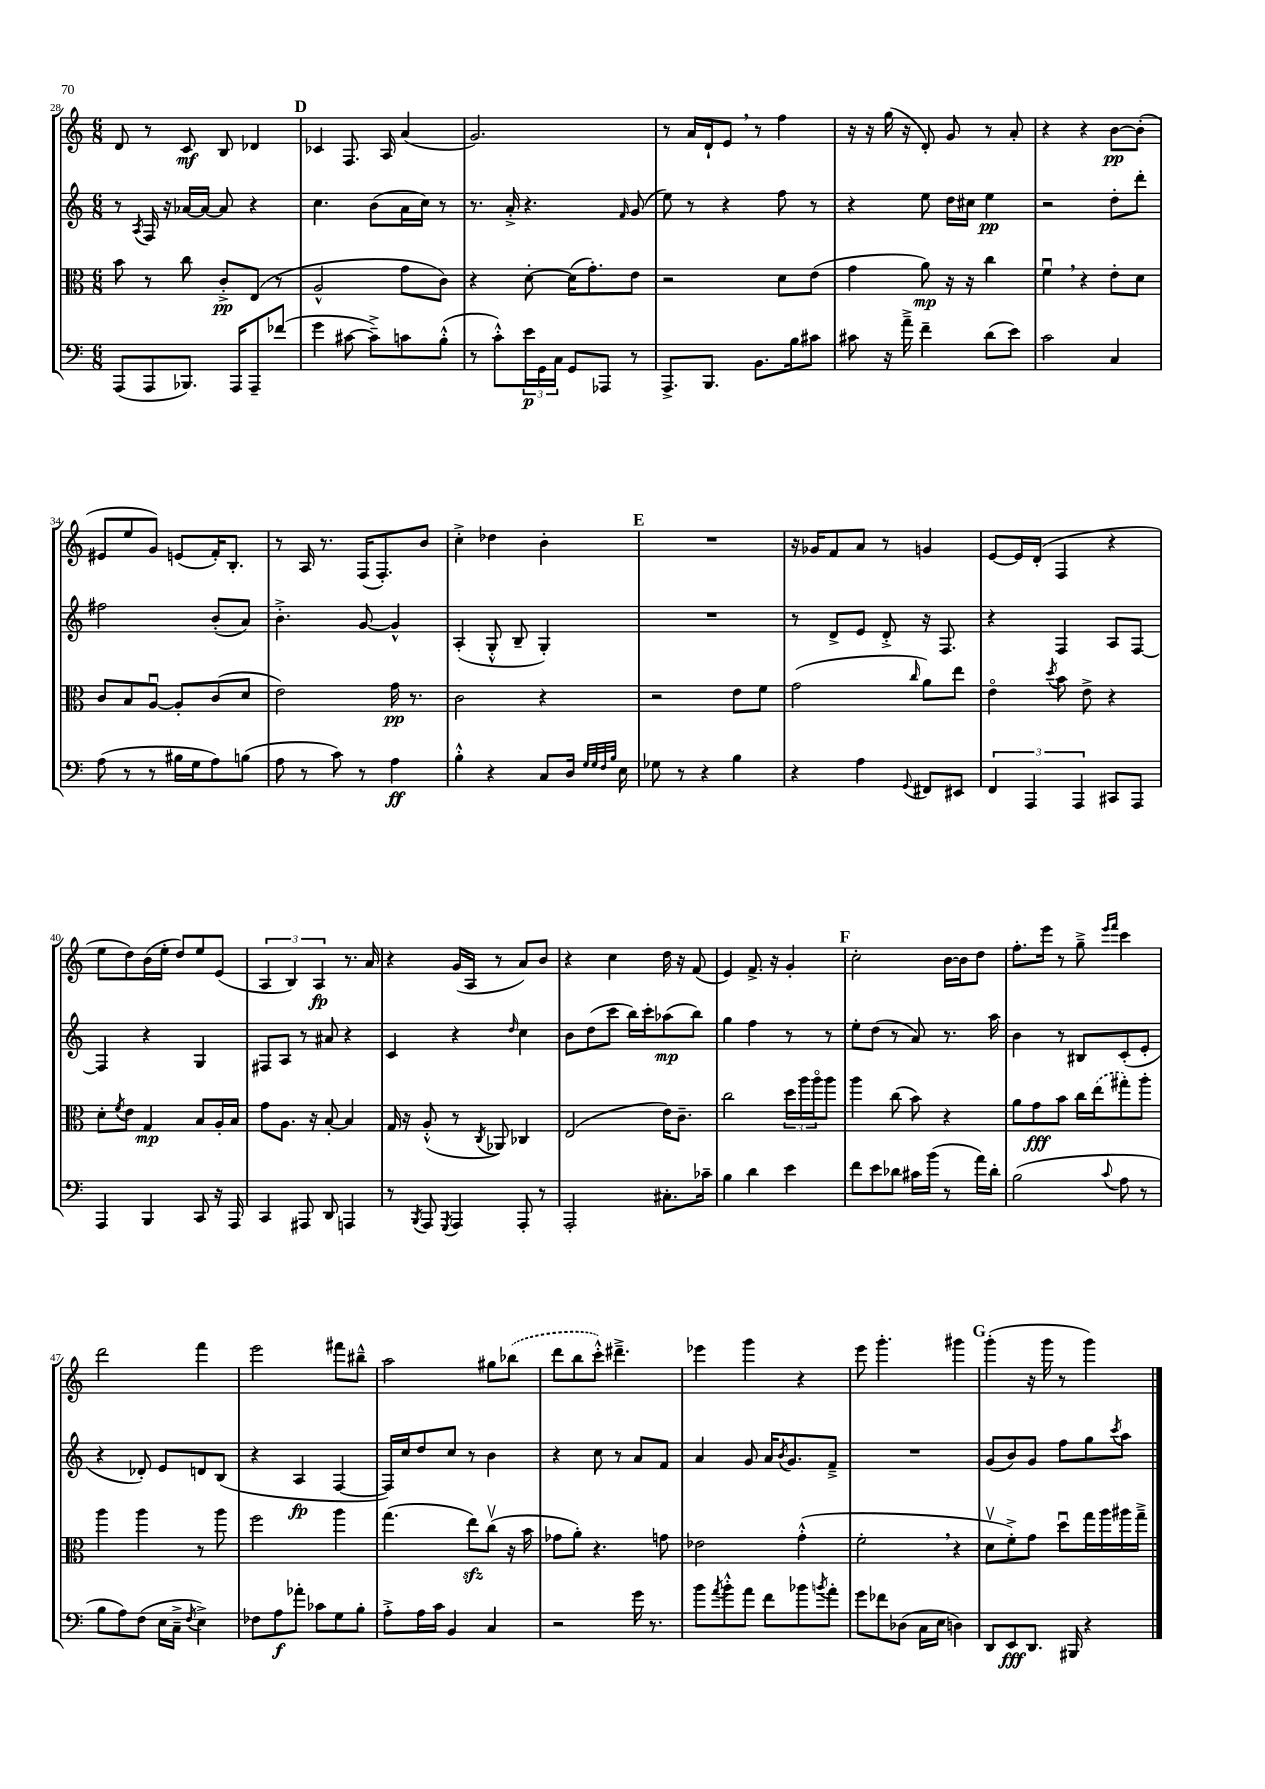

**kern	**kern	**kern	**kern
*staff4	*staff3	*staff2	*staff1
*clefF4	*clefC3	*clefG2	*clefG2
*k[]	*k[]	*k[]	*k[]
*M6/8	*M6/8	*M6/8	*M6/8
(8AAA/L	8b\	8r	8d/
.	.	8qA/	.
8AAA/	8r	16F/	8r
.	.	16r	.
8.BBB-/J)	8cc\	[16a-/LL	8c/
.	.	16a-/_JJ	.
.	8c'^/L	8a-/]	8B/
16AAA/LK	.	.	.
8AAA~/	(8E/J	4r	4d-/
(8f-/J	8r	.	.
=	=	=	=
4g\	2A^^/	4.cc\	4c-/
[8c#\	.	.	8.F/
8c#~^\]L)	.	(8b\L	.
.	.	.	16A/
8c\	8g\L	16a\L	(4a/
.	.	16cc\JJ)	.
(8B'^^\J	8c\J)	8r	.
=	=	=	=
8r	4r	8.r	2.g/)
8c'^^\L)	.	.	.
.	.	16a'^/	.
24e\L	[8d'\	4.r	.
24GG\	.	.	.
24C\JJ	.	.	.
8GG/L	(16d\]LK	.	.
.	8.g'\)	.	.
8AAA-/J	.	.	.
.	.	16qqf/	.
8r	8e\J	(8g/	.
=	=	=	=
8.AAA^/L	2r	8ee\)	8r
.	.	8r	16a/LL
8.BBB/J	.	.	16d`/J
.	.	4r	8e/J
8.BB\L	.	.	8r
.	8d\L	8ff\	4ff\
16B\k	.	.	.
8c#\J	(8e\J	8r	.
=	=	=	=
8c#\	4g\	4r	16r
.	.	.	16r
16r	.	.	(16gg\
16a~^\	.	.	16r
4f~\	8a\)	8ee\	8d'/)
.	16r	16dd\LL	8g/
.	16r	16cc#\JJ	.
(8d\L	4cc\	4ee\	8r
8e\J)	.	.	8a'/
=	=	=	=
2c\	4fu\	2r	4r
.	4r	.	4r
4C/	8e'\L	8dd'\L	[8b\L
.	8d\J	8ddd'\J	(8b'\]J
=	=	=	=
(8A\	8c/L	2ff#\	8e#/L
8r	8B/	.	8ee/
8r	[8Au/J	.	8g/J)
16B#\LL	8A'/]L	.	(8e/L
16G\J	.	.	.
8A\)	(8c/	(8b'/L	16f'/K)
.	.	.	8.B'/J
(8B\J	8d/J	8a/J)	.
=	=	=	=
8A\	2e\)	4.b'^\	8r
8r	.	.	16A/
.	.	.	8.r
8c\)	.	.	.
8r	.	[8g/	(16F/LK
.	.	.	8.F'/)
4A\	16g\	4g^^/]	.
.	8.r	.	.
.	.	.	8b/J
=	=	=	=
4B'^^\	2c\	(4A'/	4cc'^\
4r	.	8G'^^/	4dd-\
.	.	8B~/	.
8C/L	4r	4G'/)	4b'\
16D/Jk	.	.	.
32qqG/LLL	.	.	.
32qqG/	.	.	.
32qqF/	.	.	.
32qqB/JJJ	.	.	.
16E\	.	.	.
=	=	=	=
8G-\	2r	2.r	2.r
8r	.	.	.
4r	.	.	.
4B\	8e\L	.	.
.	8f\J	.	.
=	=	=	=
4r	(2g\	8r	16r
.	.	.	16g-/LK
.	.	8d^/L	8f/
4A\	.	8e/J	8a/J
.	.	8d'^/	8r
8qqGG/	16qqcc/	.	.
8FF#/L	8a\L)	16r	4g/
.	.	8.F/	.
8EE#/J	8ee\J	.	.
=	=	=	=
6FF/	4eo\	4r	[8e/L
.	.	.	16e/]L
6AAA/	.	.	.
.	.	.	(16d'/JJ
.	8qdd/	.	.
.	8b\	4F/	4F/
6AAA/	.	.	.
.	8e^\	.	.
8CC#/L	4r	8A/L	4r
8AAA/J	.	[8F/J	.
=	=	=	=
4AAA/	8d'\L	4F/]	8ee\L
.	8qf/	.	.
.	8e\J	.	8dd\)
4BBB/	4G/	4r	(16b\L
.	.	.	16ee'\JJ
.	.	.	8dd/L)
8CC/	8B/L	4G/	8ee/
16r	16A'/L	.	(8e/J
16AAA/	16B/JJ	.	.
=	=	=	=
4CC/	8g\L	8F#/L	6A/
.	8.A\J	8A/J	.
.	.	.	6B/)
8AAA#/	.	8r	.
.	16r	.	.
.	.	.	6A/
8DD/	[8B'/	8a#/	.
4AAA/	4B/]	4r	8.r
.	.	.	16a/
=	=	=	=
8r	16G/	4c/	4r
.	16r	.	.
8qBBB/	.	.	.
8AAA/	(8A'^^/	.	.
8qGGG/	.	.	.
4AAA/	8r	4r	(16g/LL
.	.	.	16A/JJ
.	8qC/	.	.
.	8AA-/)	.	8r
.	.	16qqdd/	.
8AAA'/	4C-/	4cc\	8a/L)
8r	.	.	8b/J
=	=	=	=
2AAA'/	(2E/	8b\L	4r
.	.	(8dd\	.
.	.	8ccc\J	4cc\
.	.	16bb\LL)	.
.	.	16ccc'\J	.
8.C#'\L	16e\LK)	(8aa-\	16dd\
.	8.c~\J	.	16r
.	.	8bb\J)	(8f/
16c-~\Jk	.	.	.
=	=	=	=
4B\	2cc\	4gg\	4e/)
4d\	.	4ff\	8.f^/
.	.	.	16r
4e\	24dd\LL	8r	4g'/
.	24aa\	.	.
.	24aao\J	.	.
.	8aa\J	8r	.
=	=	=	=
8f\L	4aa\	8ee'\L	2cc'\
8e\	.	(8dd\J	.
8d-\J	(8cc\	8r	.
16c#\LL	8b\)	8a/)	.
(16b\JJ	.	.	.
8r	4r	8.r	[16b\LL
.	.	.	16b\]J
16a\LL)	.	.	8dd\J
16d-'\JJ	.	16aa\	.
=	=	=	=
(2B\	8a\L	4b\	8.ff'\L
.	8g\	.	.
.	.	.	16eee\Jk
.	8b\J	8r	8r
.	16cc\LL	8B#/L	8gg~^\
.	(16ee\J	.	.
.	.	.	16qqeee/LL
8qqc/	.	.	16qqfff/JJ
8A\	8gg#'\)	(8c'/	4ccc\
8r	8aa'\J	8e'/J	.
=	=	=	=
8B\L	4aa\	4r	2ddd\
8A\)	.	.	.
(8F\J	4aa\	8d-'/)	.
16E\LL	.	8e/L	.
16C~^\JJ	.	.	.
8qF/	.	.	.
4E^\)	8r	8d/	4fff\
.	8aa\	(8B/J	.
=	=	=	=
8F-\L	2ff\	4r	2eee\
8A\	.	.	.
8a-'\J	.	4A/	.
8c-\L	.	.	.
8G\	4aa\	[4F/	8fff#\L
8B'\J	.	.	8bb#~^^\J
=	=	=	=
8A'^\L	(4.gg\	16F/]LL)	2aa\
.	.	16cc/J	.
16A\L	.	8dd/	.
16c\JJ	.	.	.
4BB/	.	8cc/J	.
.	8ee\L)	8r	.
4C/	(8ccv\J	4b\	8gg#\L
.	16r	.	(8bb-\J
.	16b\	.	.
=	=	=	=
2r	8g-\L	4r	8ddd\L
.	8a'\J)	.	8bb\
.	4.r	8cc\	8ccc'^^\J)
.	.	8r	4.ddd#~^\
16g\	.	8a/L	.
8.r	.	.	.
.	8g\	8f/J	.
=	=	=	=
8b\L	2e-\	4a/	4eee-\
8qa/	.	.	.
8b'^^\	.	.	.
8a\J	.	8g/	4ggg\
8f\L	.	16a/LK	.
.	.	8qb/	.
.	.	8.g/	.
8b-\	(4g'^^\	.	4r
8qb/	.	.	.
8a'\J	.	8f~^/J	.
=	=	=	=
8g\L	2f'\	2.r	8eee\
8f-\	.	.	4.ggg'\
(8D-\J	.	.	.
16C\LL	.	.	.
16E\JJ	.	.	.
4D\)	4r	.	4ggg#\
=	=	=	=
8DD/L	8dv\L	(8g/L	(4ggg'\
8EE/	8f'^\)	8b/)	.
8.DD/J	8g\J	8g/J	16r
.	.	.	16ggg\
.	8ddu\L	8ff\L	8r
16BBB#/	.	.	.
4r	16gg\L	8gg\	4ggg\)
.	16aa\	.	.
.	.	8qccc/	.
.	16aa#\	8aa\J	.
.	16gg~^\JJ	.	.
==	==	==	==
*-	*-	*-	*-
